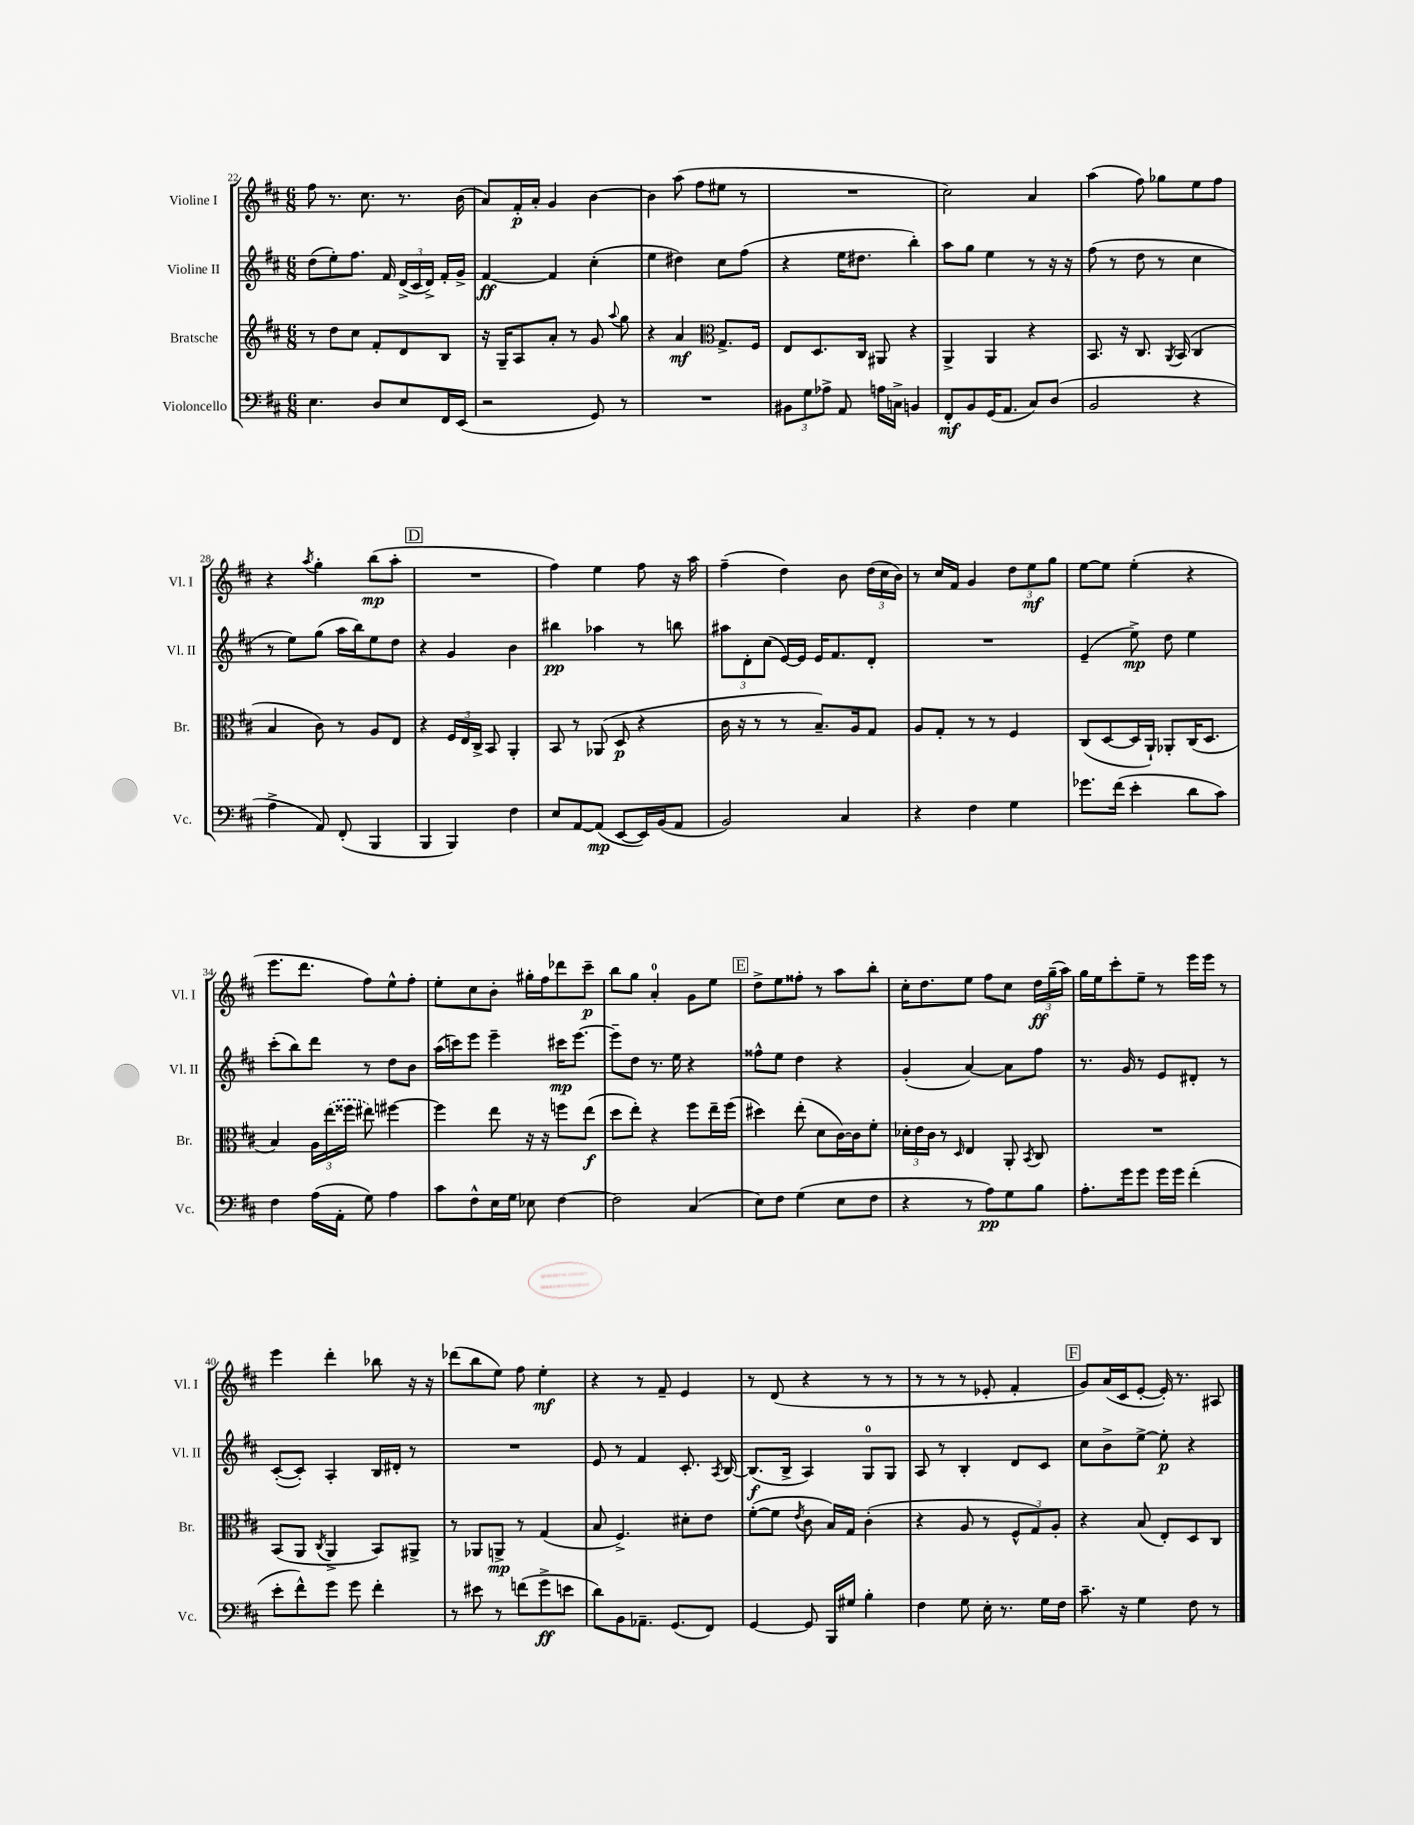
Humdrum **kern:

**kern	**kern	**kern	**kern
*staff4	*staff3	*staff2	*staff1
*clefF4	*clefG2	*clefG2	*clefG2
*k[f#c#]	*k[f#c#]	*k[f#c#]	*k[f#c#]
*M6/8	*M6/8	*M6/8	*M6/8
4.E	8r	(8dd	8ff#
.	8dd	8ee')	8.r
.	8cc#	8.ff#	.
.	.	.	8.cc#
8D	8f#'	.	.
.	.	16f#	.
8E	8d	(24d^	8.r
.	.	24c#	.
.	.	24d^)	.
16FF#	8B	16f#'	.
(16EE	.	16g^	(16b
=	=	=	=
2r	16r	[4f#	8a)
.	16G~	.	.
.	8A	.	16f#'
.	.	.	16a'
.	8a'	4f#]	4g
.	8r	.	.
8GG)	8g	(4cc#'	[4b
.	8qqaa	.	.
8r	8gg	.	.
=	=	=	=
2.r	4r	4ee	4b]
.	4a	4dd#)	(8aa
.	.	.	8ff#
*	*clefC3	*	*
.	8.G^	8cc#	8ee#
.	.	(8ff#	8r
.	16F#	.	.
=	=	=	=
12BB#	8E	4r	2.r
12G	.	.	.
.	8.D	.	.
12A-^	.	.	.
8AA	.	16ee	.
.	16C#	8.dd#	.
16A	8AA#	.	.
16C^	.	.	.
4BB	4r	4bb')	.
=	=	=	=
8FF#'	4AA^	8aa	2cc#)
8BB	.	8gg	.
(16GG	4AA	4ee	.
8.AA	.	.	.
8C#)	4r	8r	4a
(8D	.	16r	.
.	.	16r	.
=	=	=	=
2BB	8.BB	(8ff#	(4aa
.	.	8r	.
.	16r	.	.
.	8.C#	8dd	8ff#)
.	.	8r	8gg-
.	8qAA	.	.
.	(16BB	.	.
4r	4C#	4cc#	8ee
.	.	.	8ff#
=	=	=	=
4A^	4B	8r	4r
.	.	8ee)	.
.	.	.	8qaa
8AA)	8c#)	(8gg	4gg'
(8FF#'	8r	16aa	.
.	.	16bb)	.
4BBB	8A	8ee	(8bb
.	8E	8dd	8aa'
=	=	=	=
4BBB	4r	4r	2.r
4BBB)	24F#	4g	.
.	24E	.	.
.	24C#^	.	.
.	8BB	.	.
4F#	4AA'	4b	.
=	=	=	=
8E	8BB	4bb#	4ff#)
[8AA	8r	.	.
(8AA]	(8AA-	4aa-	4ee
[8EE	8D	.	.
16EE])	4r	8r	8ff#
(16BB	.	.	.
8AA	.	8bb	16r
.	.	.	16aa
=	=	=	=
2BB)	16c#	12aa#	(4ff#~
.	16r	.	.
.	.	12d'	.
.	8r	.	.
.	.	(12cc#	.
.	8r	[16e)	4dd)
.	.	16e]	.
.	8.B~)	16e	.
.	.	8.f#	.
4C#	.	.	8b
.	16A	.	.
.	8G	8d'	(24dd
.	.	.	24cc#
.	.	.	24b)
=	=	=	=
4r	8A	2.r	8r
.	8G'	.	16cc#
.	.	.	16f#
4F#	8r	.	4g
.	8r	.	.
4G	4F#	.	12dd
.	.	.	12ee
.	.	.	12gg
=	=	=	=
8.g-	(8C#	(4e~	[8ee
.	[8D	.	8ee]
(16f#	.	.	.
4e'	16D]	8ee^)	(4ee'
.	16AA`)	.	.
.	8AA-'	8dd	.
8d	(16C#	4ee	4r
.	8.D	.	.
8c#)	.	.	.
=	=	=	=
4F#	4B)	(8ccc#'	8.eee
.	.	8bb)	.
.	.	.	8.ddd
(16A	24A	8ddd	.
.	(24ee	.	.
16AA'	.	.	.
.	24ff##	.	.
8G)	8ee#)	8r	8ff#)
4A	[4ff#	8dd	8ee^^
.	.	8b	8ff#'
=	=	=	=
8c#	4ff#]	(16aa	8ee'
.	.	16ccc)	.
8F#^^	.	8eee	8cc#
16E	8ee	4eee~	8b'
16G	.	.	.
8E-	16r	.	16gg#'
.	16r	.	16ff#
[4F#	8ff	16ccc#	8ddd-
.	.	[8.eee	.
.	(8ee	.	8ccc#~
=	=	=	=
2F#]	8dd	8eee~]	8bb
.	8ee')	8dd	8gg
.	4r	8.r	4a'
.	.	16ee	.
(4C#	8ff#	4r	8g
.	16ee~	.	8ee
.	(16ff#	.	.
=	=	=	=
8E)	4dd#)	8ff##^^	8dd^
8F#	.	8ee	8ee
(4G	(8ee'	4dd	8ff##'
.	8d	.	8r
8E	[16c#)	4r	8aa
.	16c#]	.	.
8F#	8f#'	.	8bb'
=	=	=	=
4r	24d-'	(4g'	16cc#'
.	24e	.	.
.	.	.	8.dd
.	24c#	.	.
.	8r	.	.
.	16qqD	.	.
8r	4E	[4a)	8ee
8A)	.	.	8ff#
8G	8AA'	8a]	8cc#
.	8qBB	.	.
8B	8C#	8ff#	24dd
.	.	.	(24gg~
.	.	.	24aa)
=	=	=	=
8.A'	2.r	8.r	16gg
.	.	.	16ee
.	.	.	8ccc#'
16g	.	16g	.
8g	.	8r	8ee~
16g	.	8e	8r
16g	.	.	.
(4f#'	.	8d#'	16eee
.	.	.	16eee
.	.	8r	8r
=	=	=	=
8e'	(8BB	([8c#'	4eee
8f#^^)	8AA	8c#'])	.
.	8qC#	.	.
8g	4AA^	4A'	4ddd'
8g	.	.	.
4f#'	8BB)	16B	8bb-
.	.	16d#'	.
.	8AA#^	8r	16r
.	.	.	16r
=	=	=	=
8r	8r	2.r	(8ddd-
8e#	8AA-	.	8bb
8r	8AA^	.	8ee)
(8f	8r	.	8ff#
8g^	(4G	.	4ee'
8e	.	.	.
=	=	=	=
8d)	8B	8e	4r
8BB	4.F#^)	8r	.
8.AA-~	.	4f#	8r
.	.	.	8f#~
(8.GG	.	.	.
.	8d#'	8.c#'	4e
8FF#)	8e	.	.
.	.	8qA	.
.	.	[16B	.
=	=	=	=
[4GG	([8f#'	(8.B]	8r
.	8f#]	.	(8d
.	.	16B^	.
.	8qe	.	.
8GG]	8c#	4A)	4r
16BBB	16B)	.	.
16G#	16G	.	.
4B'	(4c#'	8G	8r
.	.	8G	8r
=	=	=	=
4F#	4r	8A	8r
.	.	8r	8r
8G	8A	4B'	8r
16E'	8r	.	8e-'
8.r	.	.	.
.	12F#^^	8d	4f#'
.	12G)	.	.
16G	.	8c#	.
.	12A'	.	.
16F#	.	.	.
=	=	=	=
8.c#~	4r	8cc#	8g)
.	.	8b^	(16a
16r	.	.	16c#
4G	(8B	[8ee^	[8e'
.	8E')	8ee']	16e'])
.	.	.	8.r
8F#	8D	4r	.
8r	8C#	.	8A#
==	==	==	==
*-	*-	*-	*-
